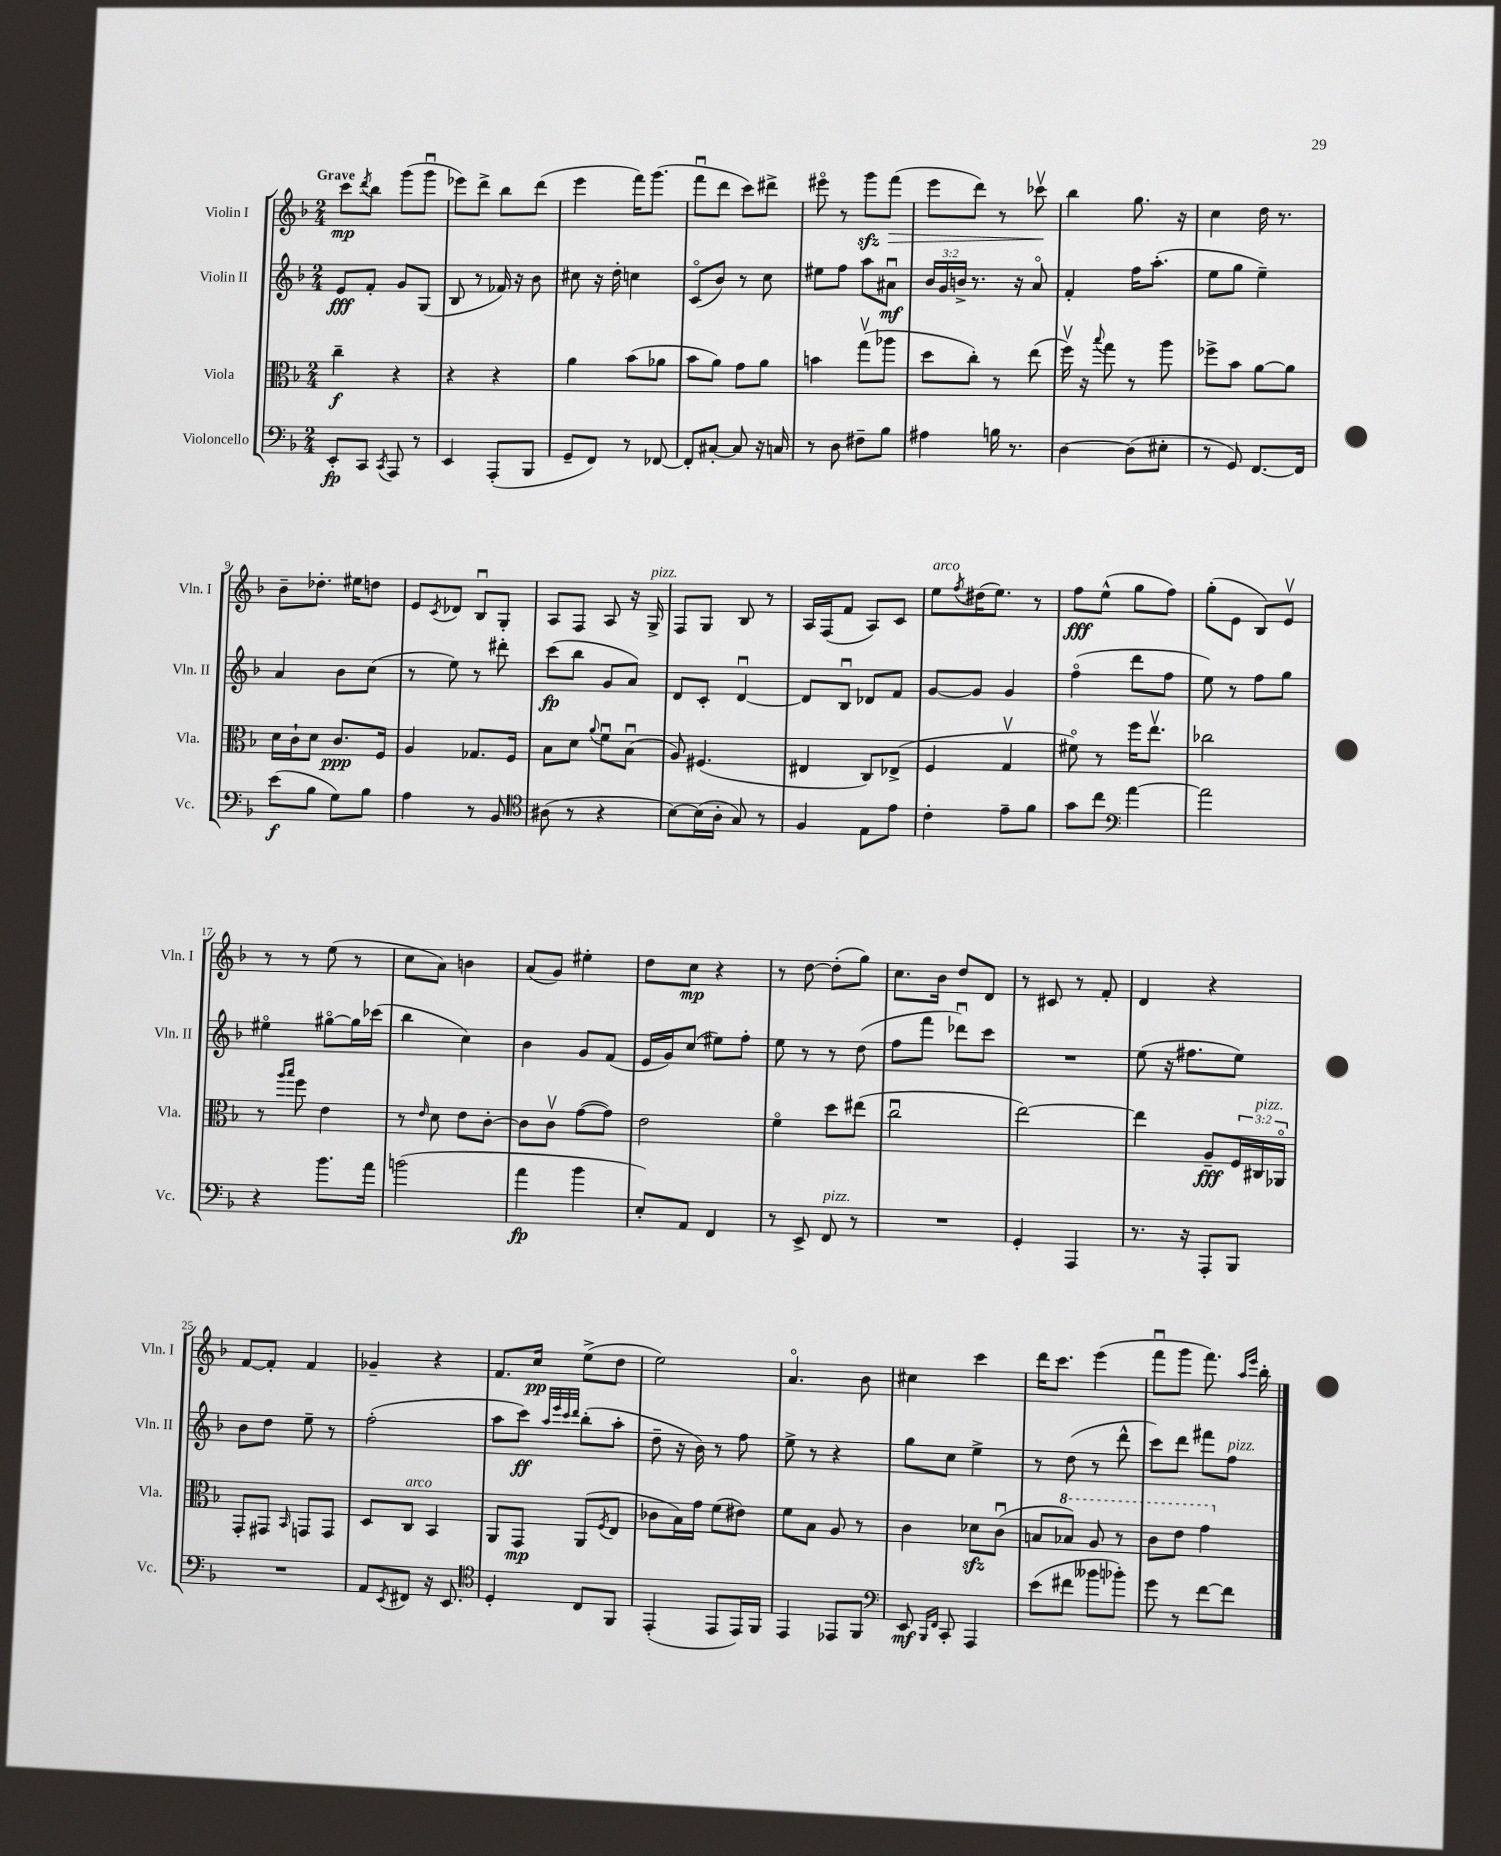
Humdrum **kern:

**kern	**dynam	**kern	**dynam	**kern	**dynam	**kern	**dynam
*part4	*part4	*part3	*part3	*part2	*part2	*part1	*part1
*staff4	*staff4	*staff3	*staff3	*staff2	*staff2	*staff1	*staff1
*I"Violoncello	*	*I"Viola	*	*I"Violin II	*	*I"Violin I	*
*I'Vc.	*	*I'Vla.	*	*I'Vln. II	*	*I'Vln. I	*
*clefF4	*	*clefC3	*	*clefG2	*	*clefG2	*
*k[b-]	*	*k[b-]	*	*k[b-]	*	*k[b-]	*
*M2/4	*	*M2/4	*	*M2/4	*	*M2/4	*
=1	=1	=1	=1	=1	=1	=1	=1
!	!	!	!	!	!	!LO:TX:a:B:t=Grave	!
8EE'/L	fp	4cc~\	f	8e/L	fff	8ccc\L	mp
.	.	.	.	.	.	8qddd/	.
8CC/J	.	.	.	8f'/J	.	8bb-\J	.
8qCC/	.	.	.	.	.	.	.
8AAA/	.	4r	.	8g/L	.	(8ggg\L	.
8r	.	.	.	(8G/J	.	8gggu\J	.
=2	=2	=2	=2	=2	=2	=2	=2
4EE/	.	4r	.	8B-/	.	8eee-X\L)	.
.	.	.	.	8r	.	8ddd^\J	.
(8AAA'/L	.	4r	.	16f-X/)	.	8bb-\L	.
.	.	.	.	16r	.	.	.
8BBB-/J	.	.	.	8b-\	.	(8ddd\J	.
=3	=3	=3	=3	=3	=3	=3	=3
8GG~/L	.	4a\	.	8cc#X\	.	4eee\	.
8FF/J)	.	.	.	16r	.	.	.
.	.	.	.	16dd'\	.	.	.
8r	.	(8b-\L	.	4ccn\	.	16fff\KL)	.
.	.	.	.	.	.	(8.ggg\J	.
[8FF-X/	.	8a-X\J	.	.	.	.	.
=4	=4	=4	=4	=4	=4	=4	=4
8FF-'/L]	.	8b-\L	.	(8c/L	.	8fffu\L	.
[8C#X'/J	.	8a\J)	.	8b-/J)	.	8ddd\J	.
8C#/]	.	8g\L	.	8r	.	8ccc\L)	.
16r	.	8a\J	.	8cc\	.	8ddd#X^\J	.
16Cn/	.	.	.	.	.	.	.
=5	=5	=5	=5	=5	=5	=5	=5
8r	.	4bn\	.	8ee#X\L	.	8eee#X\	.
8D\	.	.	.	8ff\J	.	8r	.
8F#X~\L	.	(8ggv\L	.	8aa\L	.	8gggzz\L	.
!	!	!	!	!	!	!	!LO:HP:b
8B-\J	.	8aa-X\J	.	8a#Xu\J	mf	(8fff\J	>
=6	=6	=6	=6	=6	=6	=6	=6
4A#X\	.	8dd\L	.	24b-/LL	.	8eee\L	.
.	.	.	.	24g/	.	.	.
.	.	.	.	24bn^/JJ	.	.	.
.	.	8cc'\J)	.	8.r	.	8ddd\J)	.
16Bn\	.	8r	.	.	.	8r	.
8.r	.	.	.	16r	.	.	.
.	.	(8ee\	.	8a/	.	8ccc-Xv\	.
.	.	.	.	.	.	.	]
=7	=7	=7	=7	=7	=7	=7	=7
[4D\	.	16ffv\)	.	4f'/	.	4bb-\	.
.	.	16r	.	.	.	.	.
.	.	8qqbb-/	.	.	.	.	.
.	.	8gg\	.	.	.	.	.
(8D\L]	.	8r	.	16ff\KL	.	8.gg\	.
.	.	.	.	(8.aa'\J	.	.	.
8E#X'\J	.	8aa\	.	.	.	.	.
.	.	.	.	.	.	16r	.
=8	=8	=8	=8	=8	=8	=8	=8
8r	.	8ff-X^\L	.	8ee\L	.	4cc\	.
8GG/)	.	8b-\J	.	8gg\J	.	.	.
[8.FF/L	.	[8a\L	.	4ee~\)	.	16dd\	.
.	.	.	.	.	.	8.r	.
.	.	8a\J]	.	.	.	.	.
16FF/Jk]	.	.	.	.	.	.	.
!!LO:LB:g=z
=9	=9	=9	=9	=9	=9	=9	=9
(8e\L	f	16d\LL	.	4a/	.	8b-~\L	.
.	.	16c`\J	.	.	.	.	.
8B-\J	.	8d\J	.	.	.	8.dd-X'\J	.
8G\L)	.	8.c/L	ppp	8b-\L	.	.	.
.	.	.	.	.	.	16ee#X\KL	.
8B-\J	.	.	.	(8cc\J	.	8ddn\J	.
.	.	16F/Jk	.	.	.	.	.
=10	=10	=10	=10	=10	=10	=10	=10
4A\	.	4A/	.	8r	.	8e/L	.
.	.	.	.	.	.	8qc/	.
.	.	.	.	8ee\)	.	8d-X/J	.
8r	.	8.G-X/L	.	8r	.	8B-u/L	.
8BB-/	.	.	.	8ddd#X'\	.	8G'/J	.
.	.	16F/Jk	.	.	.	.	.
=11	=11	=11	=11	=11	=11	=11	=11
*clefC4	*	*	*	*	*	*	*
(8A#X\	.	8B-\L	.	(8ccc\L	fp	8A/L	.
8r	.	8d\J	.	8bb-\J	.	8F/J	.
.	.	8qqa/	.	.	.	.	.
4r	.	8fu\L	.	8g/L	.	8A/	.
.	.	(8B-u\J	.	8a/J)	.	16r	.
!	!	!	!	!	!	!LO:TX:a:i:t=pizz.	!
.	.	.	.	.	.	16G^/	.
=12	=12	=12	=12	=12	=12	=12	=12
[8B-\L)	.	8A/)	.	8d/L	.	8F/L	.
(16B-\L]	.	(4.F#X/	.	8c'/J	.	8G/J	.
16A'\JJ	.	.	.	.	.	.	.
8G/)	.	.	.	[4du/	.	8B-/	.
8r	.	.	.	.	.	8r	.
=13	=13	=13	=13	=13	=13	=13	=13
4F/	.	4E#X/	.	8d/L]	.	16A/LL	.
.	.	.	.	.	.	(16F/J	.
.	.	.	.	8B-u/J	.	8f/J	.
8E\L	.	8C/L)	.	8d-X/L	.	8A/L)	.
8e\J	.	(8E-X^/J	.	8f/J	.	8c/J	.
=14	=14	=14	=14	=14	=14	=14	=14
!	!	!	!	!	!	!LO:TX:a:i:t=arco	!
4c'\	.	4F/	.	[8g/L	.	8ee\L	.
.	.	.	.	.	.	8qff/	.
.	.	.	.	8g/J]	.	(16dd#X\K	.
.	.	.	.	.	.	8.ee\J)	.
8e~\L	.	4Gv/	.	4g/	.	.	.
8f\J	.	.	.	.	.	8r	.
=15	=15	=15	=15	=15	=15	=15	=15
8g\L	.	8f#X\)	.	(4ff\	.	8ff\L	fff
8cc\J	.	8r	.	.	.	(8ee^^\J	.
*clefF4	*	*	*	*	*	*	*
[4a\	.	16ff\KL	.	8ddd\L	.	8gg\L	.
.	.	8.eev\J	.	.	.	.	.
.	.	.	.	8ff\J	.	8ff\J)	.
=16	=16	=16	=16	=16	=16	=16	=16
2a\]	.	2cc-X\	.	8ee\)	.	(8gg'\L	.
.	.	.	.	8r	.	8e\J	.
.	.	.	.	8ff\L	.	8B-/L)	.
.	.	.	.	8gg\J	.	8ev/J	.
!!LO:LB:g=z
=17	=17	=17	=17	=17	=17	=17	=17
4r	.	8r	.	4ee#X\	.	8r	.
.	.	16qqaa/LL	.	.	.	.	.
.	.	16qqbb-/JJ	.	.	.	.	.
.	.	8ff\	.	.	.	8r	.
8.b-\L	.	4e\	.	[8gg#X\L	.	(8ee\	.
.	.	.	.	16gg#\L]	.	8r	.
16a\Jk	.	.	.	(16ccc-X\JJ	.	.	.
=18	=18	=18	=18	=18	=18	=18	=18
(2bn\	.	8r	.	4bb-\	.	8cc\L	.
.	.	16qqe/	.	.	.	.	.
.	.	8d\	.	.	.	8a\J)	.
.	.	8e\L	.	4cc\)	.	4bn\	.
.	.	[8c'\J	.	.	.	.	.
=19	=19	=19	=19	=19	=19	=19	=19
4a\	fp	8c\L]	.	4b-\	.	(8a/L	.
.	.	8cv\J	.	.	.	8g/J)	.
4b-\	.	([8g\L	.	8g/L	.	4ee#X'\	.
.	.	8g\J])	.	(8f/J	.	.	.
=20	=20	=20	=20	=20	=20	=20	=20
8E'/L)	.	2e\	.	16e/LL	.	8dd\L	.
.	.	.	.	16g/J)	.	.	.
8AA/J	.	.	.	(8cc/J	.	8cc\J	mp
4FF/	.	.	.	8ee#X\L)	.	4r	.
.	.	.	.	8ff'\J	.	.	.
=21	=21	=21	=21	=21	=21	=21	=21
8r	.	4f\	.	8ee\	.	8r	.
8EE^/	.	.	.	8r	.	[8dd\	.
!LO:TX:a:i:t=pizz.	!	!	!	!	!	!	!
8FF/	.	8dd\L	.	8r	.	(8dd'\L]	.
8r	.	(8ee#X\J	.	(8dd\	.	8gg\J)	.
=22	=22	=22	=22	=22	=22	=22	=22
2r	.	2ccu\	.	8ff\L	.	8.cc\L	.
.	.	.	.	8fff\J	.	.	.
.	.	.	.	.	.	16b-\Jk	.
.	.	.	.	8ddd-Xu\L)	.	8dd/L	.
.	.	.	.	8ccc\J	.	8d/J	.
=23	=23	=23	=23	=23	=23	=23	=23
4GG'/	.	[2ee\)	.	2r	.	8r	.
.	.	.	.	.	.	8c#X/	.
4AAA/	.	.	.	.	.	8r	.
.	.	.	.	.	.	8f'/	.
=24	=24	=24	=24	=24	=24	=24	=24
8.r	.	4ee\]	.	(8ee\	.	4d/	.
.	.	.	.	16r	.	.	.
16r	.	.	.	8.ff#X\L	.	.	.
8AAA'/L	.	8A~/L	fff	.	.	4r	.
8BBB-/J	.	24F/L	.	8ee\J)	.	.	.
!	!	!LO:TX:a:i:t=pizz.	!	!	!	!	!
.	.	24C#X/	.	.	.	.	.
.	.	24AA-X/JJ	.	.	.	.	.
!!LO:LB:g=z
=25	=25	=25	=25	=25	=25	=25	=25
2r	.	8GG'/L	.	8b-\L	.	[8f/L	.
.	.	8GG#X/J	.	8dd\J	.	8f'/J]	.
.	.	16qqBB-/	.	.	.	.	.
.	.	8GGn/L	.	8ee~\	.	4f/	.
.	.	8GG/J	.	8r	.	.	.
=26	=26	=26	=26	=26	=26	=26	=26
8AA/L	.	8D/L	.	(2ff'\	.	4g-X~/	.
8qEE/	.	.	.	.	.	.	.
!	!	!LO:TX:a:i:t=arco	!	!	!	!	!
8FF#X/J	.	8C/J	.	.	.	.	.
16r	.	4BB-/	.	.	.	4r	.
8.EE/	.	.	.	.	.	.	.
=27	=27	=27	=27	=27	=27	=27	=27
*clefC4	*	*	*	*	*	*	*
4D'/	.	8AA/L	.	8aa\L	.	8.f/L	.
.	.	8GG/J	mp	8ccc\J)	ff	.	.
.	.	.	.	.	.	16cc/Jk	pp
.	.	.	.	32qqaa/LLL	.	.	.
.	.	.	.	32qqeee/	.	.	.
.	.	.	.	32qqccc/	.	.	.
.	.	.	.	32qqddd/JJJ	.	.	.
8C/L	.	(8AA/L	.	(8bb-'\L	.	(8ee^\L	.
.	.	8qF/	.	.	.	.	.
8FF/J	.	8E/J	.	8aa'\J	.	8dd\J	.
=28	=28	=28	=28	=28	=28	=28	=28
(4EE'/	.	8c-X\L	.	8dd~\	.	2ee\)	.
.	.	16B-\L)	.	16r	.	.	.
.	.	16g\JJ	.	16b-\)	.	.	.
8EE/L	.	(8f\L	.	8r	.	.	.
16EE/L)	.	8e#X\J)	.	8ff\	.	.	.
16FF/JJ	.	.	.	.	.	.	.
=29	=29	=29	=29	=29	=29	=29	=29
4EE/	.	8f\L	.	8ee^\	.	4.a/	.
.	.	8B-\J	.	8r	.	.	.
8EE-X/L	.	8A/	.	4r	.	.	.
8FF/J	.	8r	.	.	.	8b-\	.
=30	=30	=30	=30	=30	=30	=30	=30
*clefF4	*	*	*	*	*	*	*
8EE/	mf	4c\	.	8gg\L	.	4cc#X\	.
16qqBBB-/LL	.	.	.	.	.	.	.
16qqFF/JJ	.	.	.	.	.	.	.
8CC'/	.	.	.	8cc\J	.	.	.
4AAA/	.	8d-Xzz\L	.	4ee^\	.	4ccc\	.
.	.	(8cu\J	.	.	.	.	.
=31	=31	=31	=31	=31	=31	=31	=31
(8e\L	.	8Bn/L	.	8r	.	16ddd\KL	.
.	.	.	.	.	.	8.ccc\J	.
*	*	*8va	*	*	*	*	*
8f#X\J	.	8b-X/J)	.	(8dd\	.	.	.
8b--X\L	.	8a/	.	8r	.	(4eee\	.
8b-X'\J)	.	8r	.	8ddd^^\	.	.	.
=32	=32	=32	=32	=32	=32	=32	=32
8g\	.	8cc\L	.	8ccc\L)	.	8fffu\L	.
8r	.	8ee\J	.	8ddd\J	.	8ggg\J	.
[8f\L	.	4gg\	.	8fff#X\L	.	8.fff\)	.
!	!	!	!	!LO:TX:a:i:t=pizz.	!	!	!
8f\J]	.	.	.	8ff\J	.	.	.
.	.	.	.	.	.	16qqaa/LL	.
.	.	.	.	.	.	16qqeee/JJ	.
.	.	.	.	.	.	16bb-'\	.
*	*	*X8va	*	*	*	*	*
==	==	==	==	==	==	==	==
*-	*-	*-	*-	*-	*-	*-	*-
